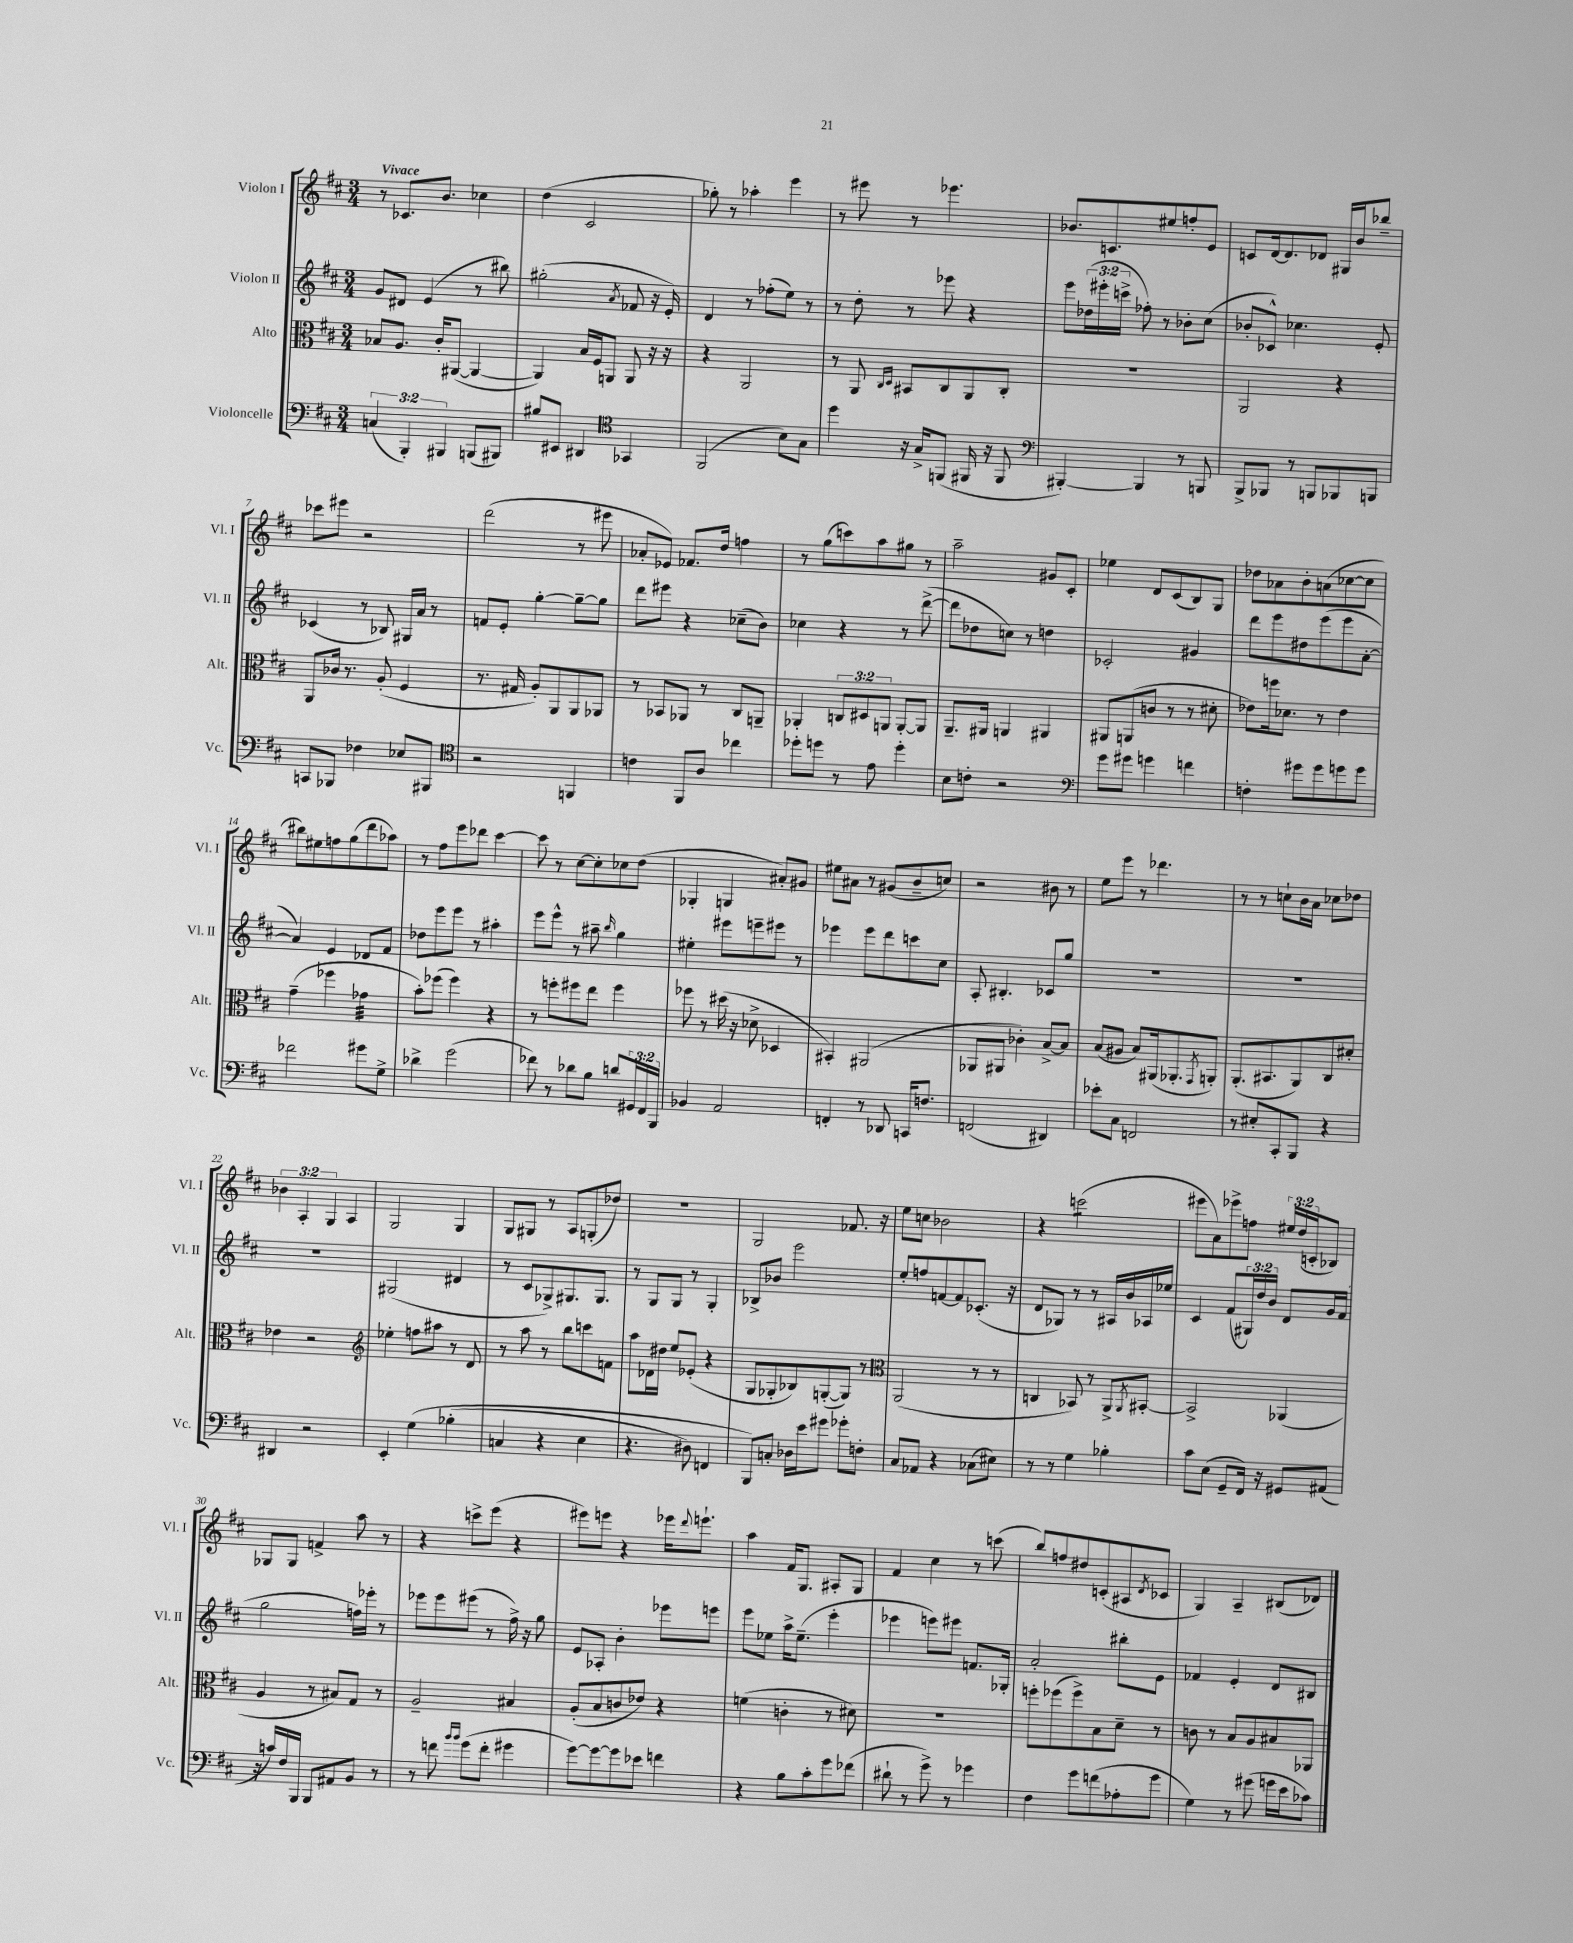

**kern	**kern	**kern	**kern
*staff4	*staff3	*staff2	*staff1
*clefF4	*clefC3	*clefG2	*clefG2
*k[f#c#]	*k[f#c#]	*k[f#c#]	*k[f#c#]
*M3/4	*M3/4	*M3/4	*M3/4
(6C/	8B-/L	8g/L	8r
.	8.A/J	8d#/J	8.c-/L
6BBB'/)	.	.	.
.	.	(4e/	.
.	16c#'/LK	.	8.b/J
6BBB#/	.	.	.
.	([8AA#/J	.	.
(8BBB/L	4AA#/_	8r	4cc-\
8BBB#/J)	.	8bb#\)	.
=	=	=	=
8B#/L	4AA#/])	(2gg#'\	(4dd\
8EE#/J	.	.	.
4DD#/	16B/LL	.	2c#/
.	16F#/J	.	.
.	8AA/J	.	.
*clefC4	*	*	*
.	.	8qa/	.
4GG-/	8AA/	8f-/	.
.	16r	16r	.
.	16r	16e'/)	.
=	=	=	=
(2FF#/	4r	4d/	8gg-'\)
.	.	.	8r
.	2AA/	8r	4aa-'\
.	.	(8ff-'\L	.
8B\L)	.	8ee\J)	4eee\
8G\J	.	8r	.
=	=	=	=
4dd\	8r	8r	8r
.	8AA/	8dd'\	8eee#\
.	16qqC#/LL	.	.
.	16qqD/JJ	.	.
16r	8BB#/L	8r	8r
16G^/LK	.	.	.
(8FF/J	8C#/	8eee-\	4.eee-\
16FF#/	8AA/	4r	.
16r	.	.	.
8FF#/	8C#'/J	.	.
=	=	=	=
*clefF4	*	*	*
[4BBB#'/)	2.r	8eee\L	8.b-/L
.	.	(24dd-\L	.
.	.	24eee#'\	.
.	.	.	8.c/
.	.	24ccc^\JJ	.
4BBB#/]	.	8ff-'\)	.
.	.	8r	8ee#/
8r	.	8b-'\L	8ff'/
8BBB/	.	(8cc#\J	8e/J
=	=	=	=
8BBB^/L	2AA/	8b-'/L	8c/L
8BBB-/J	.	8c-^^/J)	[16d/k
.	.	.	8.d/]
8r	.	4.cc-\	.
8BBB/L	.	.	8d-/J
8BBB-/	4r	.	16G#/LL
.	.	.	16b/J
8BBB/J	.	8e'/	8bb-~/J
=	=	=	=
8CC/L	8AA/L	(4c-/	8ccc-\L
8BBB-/J	16c-/Jk	.	8eee#\J
.	8.r	.	.
4F-\	.	8r	2r
.	(8A'/	8B-/)	.
8E-/L	4F#/	16G#/LL	.
.	.	16a/JJ	.
8BBB#/J	.	8r	.
=	=	=	=
*clefC4	*	*	*
2r	8.r	8f/L	(2ddd\
.	.	8e'/J	.
.	16G#/	.	.
.	8A'/L)	[4gg'\	.
.	8AA/	.	.
4FF/	8AA/	8gg~\_L	8r
.	8AA-/J	8gg\]J	8eee#\
=	=	=	=
4c\	8r	8ddd\L	8a-'/L
.	8BB-/L	8eee#\J	8e-/J)
8FF#/L	8AA-/J	4r	8.f-/L
8A/J	8r	.	.
.	.	.	16dd/Jk
4cc-\	8C#/L	(8cc-~\L	4ff\
.	8AA~/J	8b\J)	.
=	=	=	=
8dd-'\L	4AA-'/	4cc-\	8r
8dd\J	.	.	(8gg\L
8r	12C/L	4r	8ccc\)
.	12D#/	.	.
8e\	.	.	8aa\
.	12AA/J	.	.
4dd'\	[8AA'/L	8r	8gg#\J
.	8AA/]J	([8ddd^\	8r
=	=	=	=
8B\L	8.AA~/L	8ddd\]L	2aa~\
8c'\J	.	8dd-\	.
.	16AA#/Jk	.	.
2r	4AA/	8cc\J)	.
.	.	8r	.
.	4AA#/	4dd\	8g#/L
.	.	.	8c#'/J
=	=	=	=
*clefF4	*	*	*
8g\L	8AA#/L	2c-'/	4ee-\
8g#\J	(8AA/	.	.
4g\	8c/J	.	8d/L
.	8r	.	(8c#/
4f\	8r	4g#/	8B/)
.	8d#'\	.	8G/J
=	=	=	=
4F'\	8e-\L)	8ddd\L	8dd-\L
.	16ff\k	8eee\	8a-\
.	8.d-\J	.	.
8g#\L	.	8dd#\	8b'\
8g#\	8r	(8eee\	(8a\
8g\	4e-\	8eee\	[8cc-\
8g\J	.	[8a'\J	8cc-\]J
=	=	=	=
2f-\	(4g~\	4a/])	8bb#\L)
.	.	.	8ee#\
.	4ff-\	4e/	8ff\
.	.	.	(8gg\
8g#\L	4g-\	8d-/L	8ddd\
8G^\J	.	8f#/J	8aa-\J)
=	=	=	=
4d-^\	8b'\L)	8dd-\L	8r
.	(8ff-\J	8eee\	8ff#\L
(2g\	4ff-\)	8eee\J	8eee\
.	.	8r	8ddd-\J
.	4r	4aa#'\	[4ccc#\
=	=	=	=
8f-\)	8r	8eee\L	8ccc#\]
8r	8ff'\L	8eee^^\J	8r
8d-\L	8ff#\	8r	[8cc#\L
8B\J	8ee\J	8aa#~\	8cc#'\]
.	.	16qqbb/	.
8d/L	4ff#\	4gg\	8cc-\
24GG#/L	.	.	(8dd\J
24FF#/	.	.	.
24BBB/JJ	.	.	.
=	=	=	=
4BB-/	8ff-\	4ee#'\	4G-'/
.	8r	.	.
2AA/	(16dd#\	8eee#\L	4G/
.	16r	.	.
.	8d-^\	8eee~\	.
.	4D-/	8eee#\J	8a#'/L)
.	.	8r	8g#/J
=	=	=	=
4FF'/	4BB#'/)	4eee-\	8ee#\L
.	.	.	8a#\J
8r	(2AA#/	8eee-\L	8r
8DD-/	.	8ddd\	(8g#/L
16CC/LK	.	8ccc\	8b~/
8.F/J	.	.	.
.	.	8cc#\J	8cc/J)
=	=	=	=
(2FF/	8AA-/L	8A'/	2r
.	8AA#/J	4.B#'/	.
.	4c-'\)	.	.
4DD#/)	[8B^/L	8c-/L	8b#\
.	8B/]J	8gg/J	8r
=	=	=	=
8e-'\L	(8B/L	2.r	8ee\L
8C#\J	8A#/J	.	8eee\J
2FF/	8B/L)	.	8r
.	(16AA#/k	.	4.ddd-\
.	8.AA-'/	.	.
.	8qGG/	.	.
.	8AA'/J)	.	.
=	=	=	=
8r	(8.AA'/L	2.r	8r
8E#'/L	.	.	8r
.	8.BB#/	.	.
8CC#'/	.	.	8cc`\L
8BBB/J	8AA/)	.	16b\L
.	.	.	16a\JJ
4r	8C#/	.	8cc-\L
.	8d#'/J	.	8dd-\J
=	=	=	=
4DD#/	4e-\	2.r	6b-\
.	.	.	6A'/
2r	2r	.	.
.	.	.	6G/
.	.	.	4A/
=	=	=	=
*	*clefG2	*	*
4EE'/	4ee-'\	(2G#/	2G/
&(4G\	8ff\L	.	.
.	8aa#\J	.	.
(4B-'\	8r	4d#/	4G/
.	8d/	.	.
=	=	=	=
4C/	8r	8r	8G/L
.	8aa\	8c#/L	8G#/J
4r	8r	8G-^/)	8r
.	8bb\L	8.G#/	8A/L
4E\	8ccc\	.	(8G'/
.	.	8.G#/J	.
.	8f\J	.	8dd-/J)
=	=	=	=
4.r	8aa\L	8r	2.r
.	16d-\L	8G/L	.
.	16dd#\JJ	.	.
.	8ee/L	8G/J	.
8D#\)	(8e-'/J	8r	.
4FF/	4r	4G'/	.
=	=	=	=
8BBB/L&)	8G/L	8B-^/L	2G/
8C'/J	8G-'/	8b-/J	.
16D-\LL	8B-/)	2eee\	.
16e\J	.	.	.
8g#\J	([8G'/	.	.
8g-'\L	8G/]J)	.	8.f-/
8F'\J	8r	.	.
.	.	.	16r
=	=	=	=
*	*clefC3	*	*
8C#/L	(2AA/	8ee'/L	8ee\L
8AA-/J	.	8ff/	8cc\J
4r	.	[8f/	2b-\
.	.	8f/]	.
(8C-\L	8r	(8.c-'/J	.
8E#\J)	8r	.	.
.	.	16r	.
=	=	=	=
8r	4C/	8d/L	4r
8r	.	8G-/J)	.
4G\	8BB-/)	8r	(2ccc\
.	8r	8r	.
4B-'\	8AA^/L	16A#/LL	.
.	.	16b/	.
.	8qAA/	.	.
.	[8BB#'/J	16A-/	.
.	.	16ee-/JJ	.
=	=	=	=
8c#\L	2BB#^/]	4c#/	8eee#\L
(8E\J	.	.	8a\)
8GG~/L	.	(8f#/L	8eee-^\
16FF#/Jk)	.	24G#/L)	8ff\J
.	.	24dd/	.
16r	.	.	.
.	.	24b/JJ	.
8GG#/L	(4AA-/	8d/L	24ee#/LL
.	.	.	(24dd/
.	.	.	24c'/J
(8AA#/J	.	16g/L	8B-/J)
.	.	(16f#/JJ	.
=	=	=	=
16r	4A/	2gg\	8G-/L
16c/LL)	.	.	.
16F#/	.	.	8G-/J
16BBB/JJ	.	.	.
8BBB/L	8r	.	4f^/
8AA#/	8B#/L)	.	.
8BB/J	8G/J	16ff\LL)	8aa\
.	.	16eee-'\JJ	.
8r	8r	8r	8r
=	=	=	=
8r	2A~/	8eee-\L	4r
8f\	.	8eee-\	.
16qqb/LL	.	.	.
16qqb/JJ	.	.	.
(8g\L	.	(8eee#\J	8ccc^\L
8f'\J	.	8r	(8eee\J
4g#\	4B#/	16ff#^\)	4r
.	.	16r	.
.	.	8gg\	.
=	=	=	=
[8g\L)	(8A'/L	8e/L	8eee#\L)
8g\_	8B/	8A-'/J	8eee\J
8g\]	8c/	4b'\	4r
8e-\J	8e-/J)	.	.
4f\	4r	8eee-\L	16eee-\LK
.	.	.	8qqddd/
.	.	.	8.eee`\J
.	.	8eee\J	.
=	=	=	=
4r	(4f\	8eee\L	4aa\
.	.	8ee-\J	.
8B\L	4c'\	16aa^\LK	16f#/LK
.	.	(8.ee-~\J	8.G/J
8c#'\	.	.	.
8g\	8r	4eee'\	8A#'/L
(8f-\J	8d#\)	.	8G/J
=	=	=	=
8d#`\	2.r	4eee-\	4f#/
8r	.	.	.
8g^\)	.	8eee\L)	4cc#\
8r	.	8eee#\J	.
4g-\	.	8.f/L	8r
.	.	.	(8ccc\
.	.	16G-'/Jk	.
=	=	=	=
4F#\	8ff'\L	2a'/	8bb/L)
.	(8ff-\	.	8ff/
8g\L	8ff-^\)	.	8dd#/
(8f\	8B\	.	(8c'/
8A-'\	8d~\J	8bb#'\L	8A#/
.	.	.	8qd/
8g\J	8r	8e\J	8c-/J
=	=	=	=
4G\)	8c\	4f-/	4G/)
.	8r	.	.
8r	8B/L	4e'/	4A~/
(8g#\	8A/	.	.
16g\LL	8B#/	8d/L	(8B#/L
16e\J	.	.	.
8c-\J)	8AA-/J	8B#/J	8d-/J)
==	==	==	==
*-	*-	*-	*-
